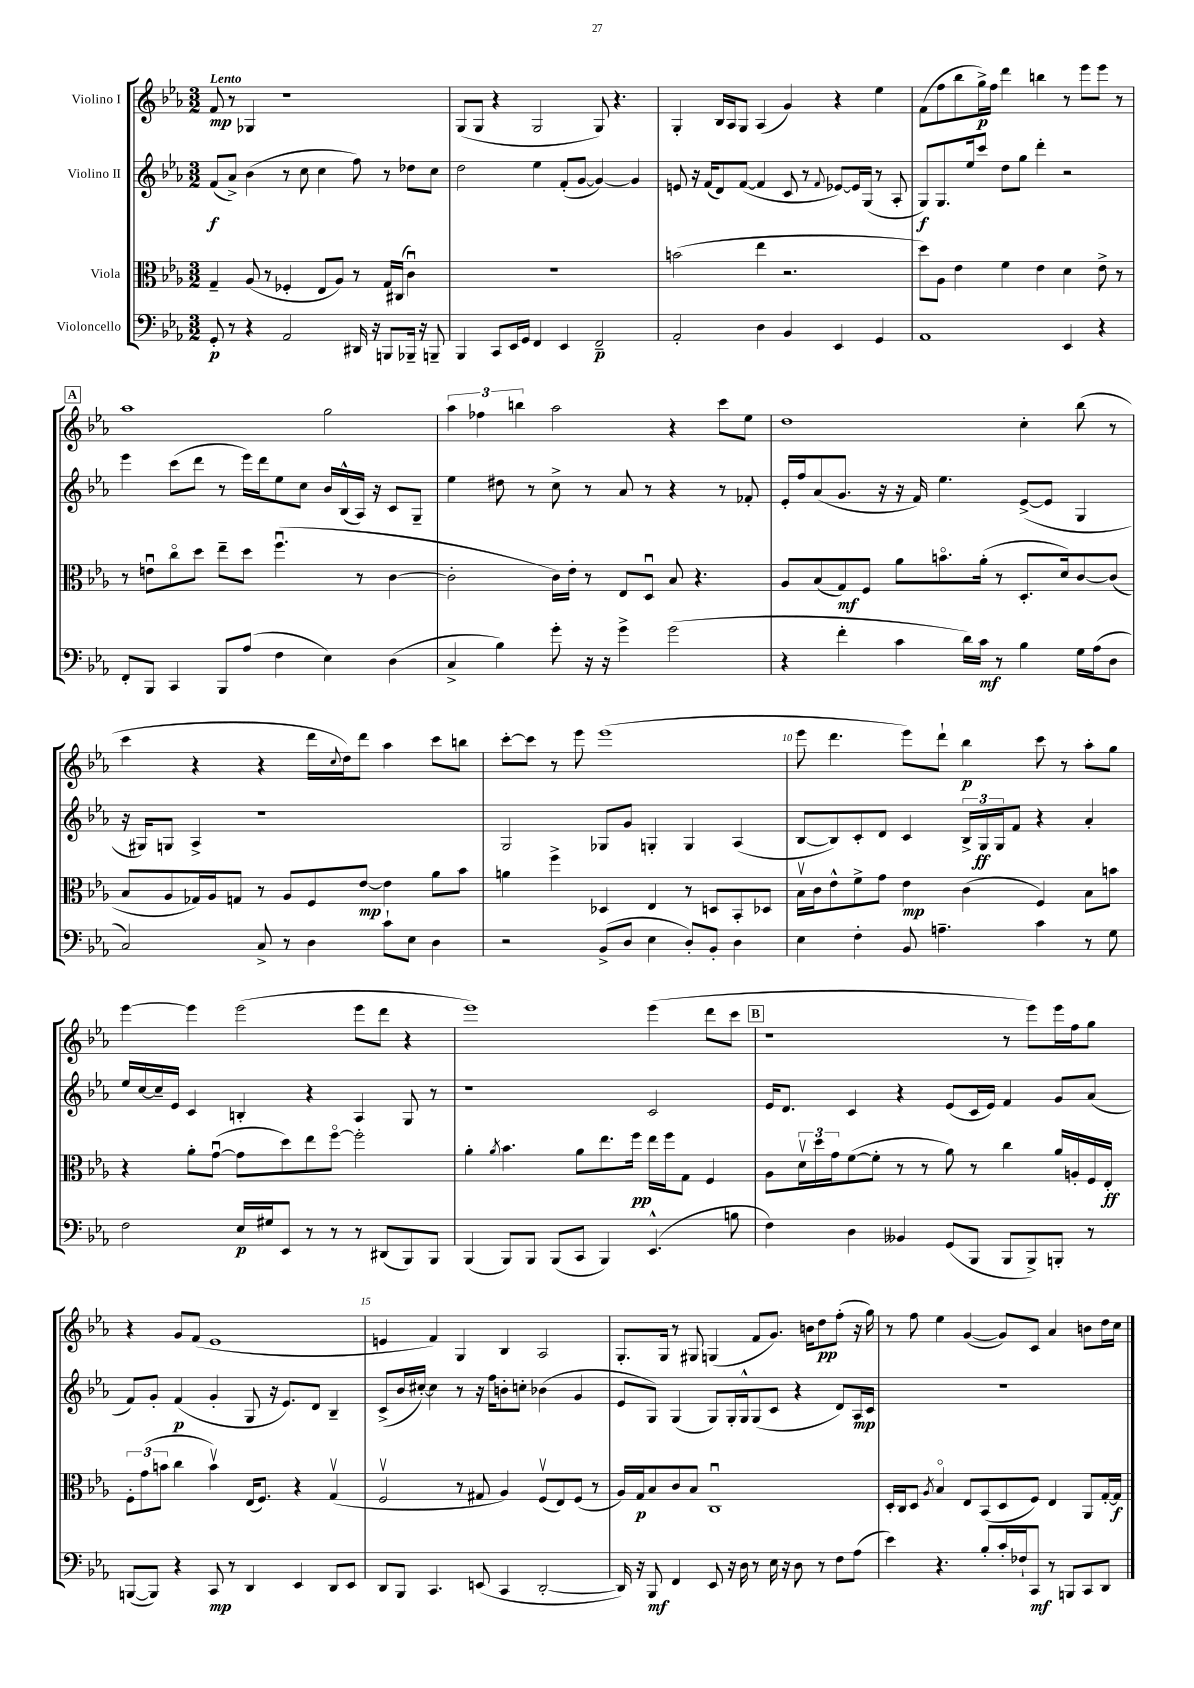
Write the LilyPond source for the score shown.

<<
\new StaffGroup <<
\new Staff = "s0" \with { instrumentName = "Violino I" } {
    \clef treble \key ees \major \numericTimeSignature \time 3/2 \tempo "Lento"
    f'8\mp r8 ges4 r1 |
    g8( g8 r4 g2 g8) r4. |
    g4-. bes16 aes16 g8 aes4( g'4) r4 ees''4 |
    f'8( f''8 bes''8 g''16->\p) f''16 d'''4 b''4 r8 ees'''8 ees'''8 r8 |
    \mark \markup { \box "A" } aes''1 g''2 |
    \tuplet 3/2 { aes''4 fes''4 b''4 } aes''2 r4 c'''8 ees''8 |
    d''1 c''4-. bes''8( r8 |
    c'''4 r4 r4 d'''16 \appoggiatura { c''8 } d''16) d'''8 aes''4 c'''8 b''8 |
    c'''8~-. c'''8 r8 ees'''8 ees'''1( |
    ees'''8 d'''4. ees'''8) d'''8-! bes''4\p c'''8 r8 aes''8-. g''8 |
    ees'''4~ ees'''4 ees'''2( ees'''8 d'''8 r4 |
    ees'''1) ees'''4( d'''8 c'''8 |
    \mark \markup { \box "B" } r1 r8 ees'''8) ees'''16 f''16 g''8 |
    r4 g'8 f'8( ees'1 |
    e'4 f'4) g4 bes4 aes2 |
    g8.-. g16 r8 gis8 g4( f'8 g'8.) b'16 d''8\pp f''8-.( r16 g''16) |
    r8 f''8 ees''4 g'4~( g'8) c'8 aes'4 b'8 d''16 c''16 \bar "|." |
}
\new Staff = "s1" \with { instrumentName = "Violino II" } {
    \clef treble \key ees \major \numericTimeSignature \time 3/2
    f'8\f( aes'8->) bes'4( r8 c''8 c''4 f''8) r8 des''8 c''8 |
    d''2 ees''4 f'8-.( g'8~ g'4~) g'4 |
    e'8 r16 f'16( d'8) f'8~( f'4 c'8 r8 \appoggiatura { f'8 } ees'8~) ees'16 g16( r8 aes8-. |
    g8\f) g8. ees''16 c'''8 d''8 g''8 d'''4-. r2 |
    \mark \markup { \box "A" } ees'''4 c'''8( d'''8 r8 ees'''16) d'''16 ees''8 c''8 bes'16 bes16-^( aes16) r16 c'8 g8-- |
    ees''4 dis''8 r8 c''8-> r8 aes'8 r8 r4 r8 fes'8-. |
    ees'16-. f''16 aes'8( g'8. r16 r16 f'16) ees''4. ees'8~->( ees'8 g4 |
    r16 gis16) g8 aes4-> r1 |
    g2 ges8 g'8 g4-. g4 aes4( |
    bes8~ bes8) c'8-. d'8 c'4 \tuplet 3/2 { bes16-> g16\ff g16 } f'8 r4 aes'4-. |
    ees''16 c''16~ c''16-- ees'16 c'4 b4-. r4 aes4 g8 r8 |
    r1 c'2 |
    \mark \markup { \box "B" } ees'16 d'8. c'4 r4 ees'8( c'16 ees'16) f'4 g'8 aes'8( |
    f'8) g'8-. f'4\p( g'4-. g8 r16 ees'8.) d'8 bes4-- |
    c'8->( bes'16 cis''16~-.) cis''4 r8 r16 f''16 b'8-. c''8-. bes'4( g'4 |
    ees'8 g8) g4( g8) g16-. g16-^ g8( c'8 r4 d'8) aes16\mp c'16 |
    R1. \bar "|." |
}
\new Staff = "s2" \with { instrumentName = "Viola" } {
    \clef alto \key ees \major \numericTimeSignature \time 3/2
    g4-- aes8( r8 fes4-. ees8 aes8) r8 g16 cis16( c'4\downbow) |
    R1. |
    b'2( ees''4 r2. |
    d''8) aes8 ees'4 f'4 ees'4 d'4 ees'8-> r8 |
    \mark \markup { \box "A" } r8 e'8\downbow c''8\flageolet d''8 ees''8-- d''8 f''4.\downbow( r8 c'4~ |
    c'2-. c'16) ees'16-. r8 ees8 d8\downbow bes8 r4. |
    aes8 bes8( g8\mf) f8 aes'8 b'8.\flageolet aes'16-.( r8 d8.-. d'16) c'8~ c'8( |
    bes8 aes8 ges16) aes16 g8 r8 aes8 f8 ees'8~\mp ees'4 aes'8 bes'8 |
    a'4 f''4-> des4 ees4 r8 d8 bes,8-. des8 |
    bes16\upbow c'16 ees'8-^ f'8-> g'8 ees'4\mp c'4( f4) bes8 b'8 |
    r4 aes'8-. g'8~\downbow( g'8 d''8) ees''8 f''8~\flageolet f''2-. |
    aes'4-. \acciaccatura { aes'8 } bes'4. aes'8 ees''8. f''16\pp ees''16 f''16 g8 f4 |
    \mark \markup { \box "B" } aes8 \tuplet 3/2 { d'16\upbow d''16 g'16 } f'8~( f'8-. r8 r8 aes'8) r8 c''4 aes'16 a16-. f16 ees16-.\ff |
    \tuplet 3/2 { f8-. g'8( b'8 } c''4 b'4\upbow) ees16( f8.) r4 g4\upbow( |
    f2\upbow r8 gis8 aes4) f8\upbow( ees8) f8( r8 |
    aes16) g16\p bes8 c'8 bes8 c1\downbow |
    d16-. c16 d8 \acciaccatura { aes8 } bes4\flageolet ees8 bes,8( d8 f8) ees4 aes,8 g16~-. g16\f \bar "|." |
}
\new Staff = "s3" \with { instrumentName = "Violoncello" } {
    \clef bass \key ees \major \numericTimeSignature \time 3/2
    g,8-.\p r8 r4 aes,2 dis,16 r16 b,,8 bes,,16-- r16 b,,8-- |
    bes,,4 c,8 ees,16 g,16 f,4 ees,4 f,2--\p |
    aes,2-. d4 bes,4 ees,4 g,4 |
    aes,1 ees,4 r4 |
    \mark \markup { \box "A" } f,8-. bes,,8 c,4 bes,,8 aes8( f4 ees4) d4( |
    c4-> bes4) g'8-. r16 r16 g'4-> g'2( |
    r4 f'4-. c'4 d'16) c'16\mf r8 bes4 g16 aes16( d8 |
    c2) c8-> r8 d4 c'8-! ees8 d4 |
    r2 bes,8->( d8 ees4 d8-.) bes,8-. d4 |
    ees4 f4-. bes,8 a4.-- c'4 r8 g8 |
    f2 ees16\p gis16 ees,8 r8 r8 r8 dis,8( bes,,8) bes,,8 |
    bes,,4( bes,,8) bes,,8 bes,,8( c,8 bes,,4) ees,4.-^( b8 |
    \mark \markup { \box "B" } f4) d4 beses,4 g,8( bes,,8 bes,,8 bes,,8->) b,,8-. r8 |
    b,,8~( b,,8) r4 c,8\mp r8 d,4 ees,4 d,8 ees,8 |
    d,8 bes,,8 c,4. e,8( c,4 d,2~-. |
    d,16) r16 bes,,8\mf f,4 ees,8 r16 d16 r8 ees16 r16 d8 r8 f8 aes8( |
    ees'4) r4. bes8-. c'16-. fes16-! c,8\mf r8 b,,8 c,8 d,8 \bar "|." |
}
>>
>>
\layout { \context { \Score \override BarNumber.break-visibility = ##(#f #t #t) barNumberVisibility = #(every-nth-bar-number-visible 5) } }
